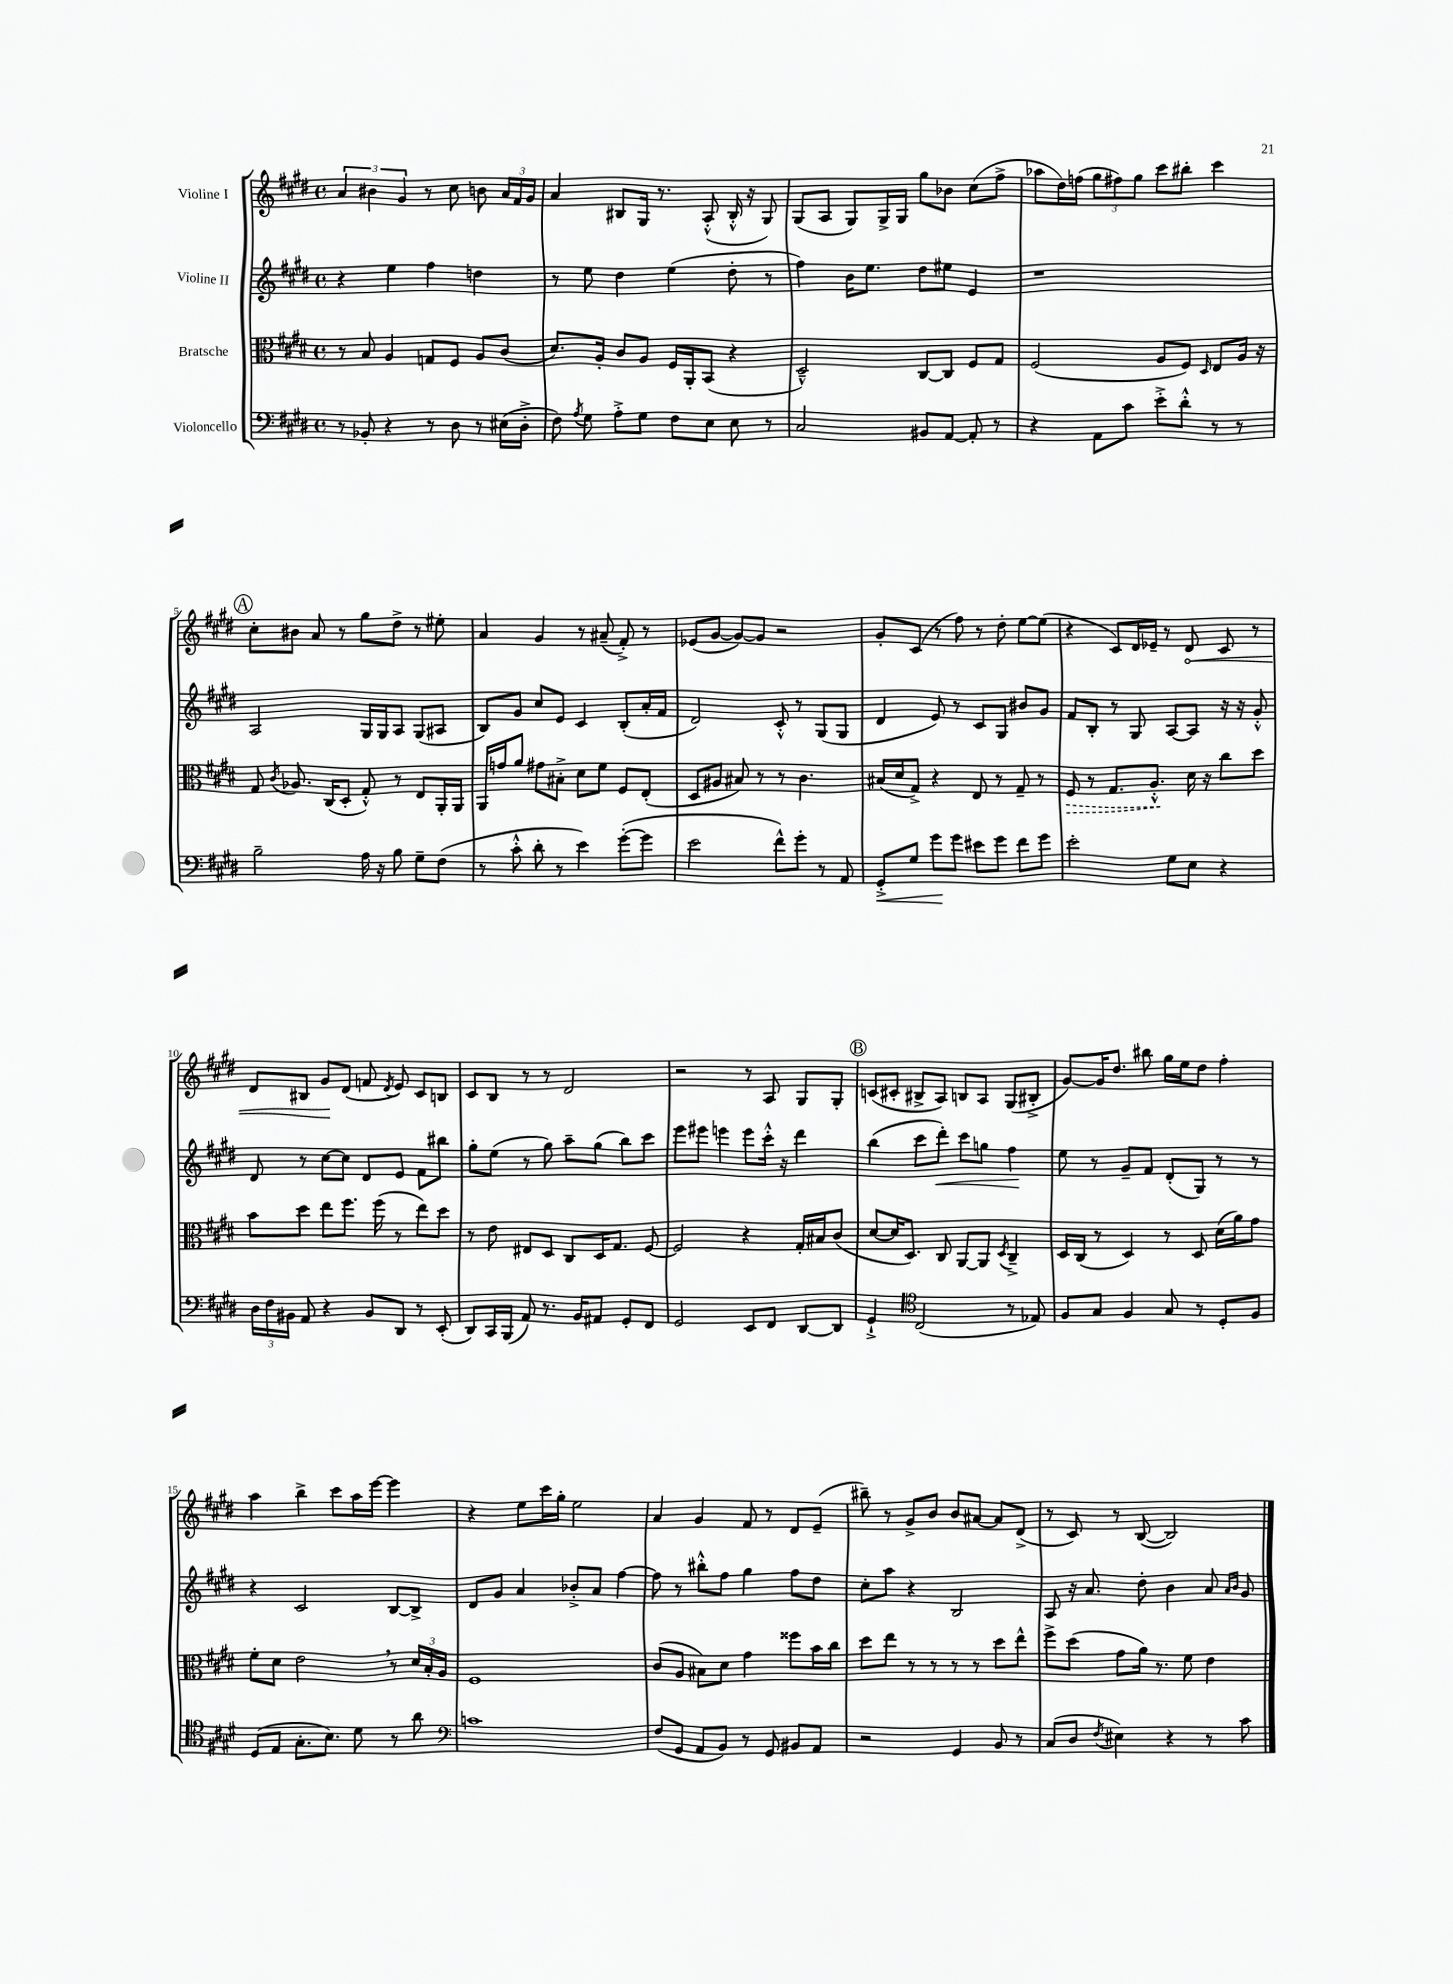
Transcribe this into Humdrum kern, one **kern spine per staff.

**kern	**dynam	**kern	**dynam	**kern	**dynam	**kern	**dynam
*part4	*part4	*part3	*part3	*part2	*part2	*part1	*part1
*staff4	*staff4	*staff3	*staff3	*staff2	*staff2	*staff1	*staff1
*I"Violoncello	*	*I"Bratsche	*	*I"Violine II	*	*I"Violine I	*
*clefF4	*	*clefC3	*	*clefG2	*	*clefG2	*
*k[f#c#g#d#]	*	*k[f#c#g#d#]	*	*k[f#c#g#d#]	*	*k[f#c#g#d#]	*
*M4/4	*	*M4/4	*	*M4/4	*	*M4/4	*
*met(c)	*	*met(c)	*	*met(c)	*	*met(c)	*
=1	=1	=1	=1	=1	=1	=1	=1
8r	.	8r	.	4r	.	6a/	.
8BB-X'/	.	8B/	.	.	.	.	.
.	.	.	.	.	.	6b#X\	.
4r	.	4A/	.	4ee\	.	.	.
.	.	.	.	.	.	6g#/	.
8r	.	8Gn/L	.	4ff#\	.	8r	.
8D#\	.	8F#/J	.	.	.	8cc#\	.
8r	.	8A/L	.	4ddn\	.	8bn\	.
(16E#X\LL	.	(8c#/J	.	.	.	24a/LL	.
.	.	.	.	.	.	24f#/	.
16D#'^\JJ	.	.	.	.	.	.	.
.	.	.	.	.	.	24g#/JJ	.
=2	=2	=2	=2	=2	=2	=2	=2
8F#\)	.	8.d#/L)	.	8r	.	4a/	.
8qA/	.	.	.	.	.	.	.
8G#\	.	.	.	8ee\	.	.	.
.	.	16A'/Jk	.	.	.	.	.
8A'^\L	.	8c#/L	.	4dd#\	.	8B#X/L	.
8G#\J	.	8A/J	.	.	.	16G#/Jk	.
.	.	.	.	.	.	8.r	.
8F#\L	.	16F#/LL	.	(4ee\	.	.	.
.	.	16AA'/J	.	.	.	.	.
8E\J	.	(8BB/J	.	.	.	(8A'^^/	.
8E\	.	4r	.	8dd#'\	.	16B#'^^/	.
.	.	.	.	.	.	16r	.
8r	.	.	.	8r	.	8G#/)	.
=3	=3	=3	=3	=3	=3	=3	=3
2C#/	.	2D#~^^/)	.	4ff#\)	.	(8G#/L	.
.	.	.	.	.	.	8A/J	.
.	.	.	.	16b\KL	.	8G#/L)	.
.	.	.	.	8.ee\J	.	.	.
.	.	.	.	.	.	16G#^/L	.
.	.	.	.	.	.	16G#/JJ	.
8BB#X/L	.	[8C#/L	.	8dd#\L	.	8gg#\L	.
[8AA/J	.	8C#/J]	.	8ee#X\J	.	8b-X\J	.
8AA'/]	.	8F#/L	.	4e/	.	(8cc#\L	.
8r	.	8G#/J	.	.	.	8ff#^\J	.
=4	=4	=4	=4	=4	=4	=4	=4
4r	.	(2F#/	.	1r	.	8aa-X\L	.
.	.	.	.	.	.	16dd#\L)	.
.	.	.	.	.	.	(16ffn\JJ	.
8AA\L	.	.	.	.	.	12gg#\L	.
.	.	.	.	.	.	12ff#X\)	.
8c#\J	.	.	.	.	.	.	.
.	.	.	.	.	.	12gg#\J	.
8e'^\L	.	8A/L	.	.	.	8ccc#\L	.
8d#'^^\J	.	8F#/J)	.	.	.	8bb#X'\J	.
.	.	16qqD#/	.	.	.	.	.
8r	.	8E/L	.	.	.	4ccc#\	.
8r	.	16A/Jk	.	.	.	.	.
.	.	16r	.	.	.	.	.
!!LO:LB:g=z
!!LO:REH:place=s1:t=A
=5	=5	=5	=5	=5	=5	=5	=5
2B~\	.	8G#/	.	2A/	.	8cc#'\L	.
.	.	8qc#/	.	.	.	.	.
.	.	8.A-X/	.	.	.	8b#X\J	.
.	.	.	.	.	.	8a/	.
.	.	(16C#/KL	.	.	.	.	.
.	.	8D#'/J	.	.	.	8r	.
16A\	.	8G#'^^/)	.	16G#/LL	.	8gg#\L	.
16r	.	.	.	16G#/J	.	.	.
8B\	.	8r	.	8A/J	.	8dd#^\J	.
8G#~\L	.	8E/L	.	(8G#/L	.	8r	.
(8F#\J	.	16AA'/L	.	8A#X/J	.	8ee#X'\	.
.	.	16AA/JJ	.	.	.	.	.
=6	=6	=6	=6	=6	=6	=6	=6
8r	.	16AA/LL	.	8B/L)	.	4a/	.
.	.	16gn/J	.	.	.	.	.
8c#'^^\	.	8a/J	.	8g#/J	.	.	.
8d#'\	.	8g#X\L	.	8cc#/L	.	4g#/	.
8r	.	8B#X'^\J	.	8e/J	.	.	.
4e\)	.	8d#\L	.	4c#/	.	8r	.
.	.	8f#\J	.	.	.	(8a#X~/	.
([8g#'\L	.	8F#/L	.	(8B'/L	.	8f#'^/)	.
8g#\J]	.	(8E'/J	.	16a'/L	.	8r	.
.	.	.	.	16f#/JJ	.	.	.
=7	=7	=7	=7	=7	=7	=7	=7
2e\	.	8D#/L	.	2d#/)	.	(8e-X/L	.
.	.	8A#X/J	.	.	.	[8g#/J	.
.	.	8B#X/)	.	.	.	8g#/L_)	.
.	.	8r	.	.	.	8g#/J]	.
8f#^^\L)	.	8r	.	8c#'^^/	.	2r	.
8g#'\J	.	4.c#\	.	8r	.	.	.
8r	.	.	.	(8G#/L	.	.	.
8AA/	.	.	.	8G#/J	.	.	.
=8	=8	=8	=8	=8	=8	=8	=8
!	!LO:HP:b	!	!	!	!	!	!
8GG#'^/L	<	(16B#X/LL	.	4d#/	.	8g#'/L	.
.	.	16d#/J	.	.	.	.	.
8G#/J	.	8G#^/J)	.	.	.	(8c#/J	.
8g#\L	.	4r	.	8e/)	.	8r	.
8g#\J	[	.	.	8r	.	8ff#\)	.
8e#X\L	.	8E/	.	8c#/L	.	8r	.
8g#\J	.	8r	.	8G#/J	.	8dd#'\	.
8f#\L	.	8G#~/	.	8b#X/L	.	[8ee\L	.
8g#\J	.	8r	.	8g#/J	.	(8ee\J]	.
=9	=9	=9	=9	=9	=9	=9	=9
!	!	!	!LO:HP:b	!	!	!	!
2e'\	.	8F#/	>	8f#/L	.	4r	.
.	.	8r	.	8B'/J	.	.	.
.	.	8.G#/L	.	8r	.	8c#/L)	.
.	.	.	.	8G#/	.	16d#/L	.
.	.	8.A'^^/J	.	.	.	16e-X~/JJ	.
8G#\L	.	.	.	[8A/L	.	8r	.
!	!	!	!	!	!	!	!LO:HP:b
8E\J	.	16d#\	]	8A/J]	.	8d#/	<
.	.	16r	.	.	.	.	.
4r	.	8cc#\L	.	16r	.	8c#/	.
.	.	.	.	16r	.	.	.
.	.	8dd#\J	.	8g#'^^/	.	8r	.
!!LO:LB:g=z
=10	=10	=10	=10	=10	=10	=10	=10
24D#\LL	.	8b\L	.	8d#/	.	8d#/L	.
24F#\	.	.	.	.	.	.	.
24BB#X\JJ	.	.	.	.	.	.	.
8AA/	.	8dd#\J	.	8r	.	8B#X/J	.
4r	.	8ee\L	.	[8cc#\L	.	8g#/L	.
.	.	8.ff#\J	.	8cc#\J]	.	(8d#/J	[
8BB#/L	.	.	.	8d#/L	.	8fn/	.
.	.	(16ff#\	.	.	.	.	.
.	.	.	.	.	.	8qd#/	.
8DD#/J	.	8r	.	8e/J	.	8e/)	.
8r	.	8ee\L)	.	8f#\L	.	8c#/L	.
(8EE'/	.	8dd#\J	.	8bb#X\J	.	8Bn/J	.
=11	=11	=11	=11	=11	=11	=11	=11
8DD#/L)	.	8r	.	8gg#'\L	.	8c#/L	.
16CC#/L	.	8e\	.	(8ee\J	.	8B/J	.
(16BBB/JJ	.	.	.	.	.	.	.
8AA/)	.	8E#X/L	.	8r	.	8r	.
8.r	.	8D#/J	.	8gg#\)	.	8r	.
.	.	8C#/L	.	8aa~\L	.	2d#/	.
16BB/KL	.	.	.	.	.	.	.
8AA#X/J	.	16D#/K	.	(8gg#\J	.	.	.
.	.	8.G#/J	.	.	.	.	.
8GG#'/L	.	.	.	8bb\L)	.	.	.
8FF#/J	.	[8F#/	.	8ccc#\J	.	.	.
=12	=12	=12	=12	=12	=12	=12	=12
2GG#/	.	2F#/]	.	8eee\L	.	2r	.
.	.	.	.	8eee#X\J	.	.	.
.	.	.	.	4eeen\	.	.	.
8EE/L	.	4r	.	8eee\L	.	8r	.
8FF#/J	.	.	.	16ccc#'^^\Jk	.	8A/	.
.	.	.	.	16r	.	.	.
[8DD#/L	.	16G#'/LL	.	4ddd#\	.	8G#/L	.
.	.	16B#X/J	.	.	.	.	.
8DD#/J]	.	(8c#/J	.	.	.	8G#'/J	.
!!LO:REH:place=s1:t=B
=13	=13	=13	=13	=13	=13	=13	=13
4GG#`^/	.	[8d#/L	.	(4bb\	.	(8cn/L	.
.	.	16d#/K]	.	.	.	8c#X'/J	.
.	.	8.D#/J)	.	.	.	.	.
*clefC4	*	*	*	*	*	*	*
(2C#/	.	.	.	8ccc#\L	.	8B#X^/L	.
!	!	!	!	!	!LO:HP:b	!	!
.	.	8C#/	.	8ddd#'\J)	<	8A/J)	.
.	.	[8AA/L	.	8ccc#\L	.	8Bn/L	.
.	.	8AA/J]	.	8ggn\J	.	8A/J	.
.	.	8qD#/	.	.	.	.	.
8r	.	4C#~^/	.	4ff#\	.	(8G#/L	.
8E-X/)	.	.	.	.	.	8B#X'^/J	.
.	.	.	.	.	[	.	.
=14	=14	=14	=14	=14	=14	=14	=14
8F#/L	.	16D#/LL	.	8ee\	.	[8g#/L)	.
.	.	(16C#/JJ	.	.	.	.	.
8G#/J	.	8r	.	8r	.	16g#/K]	.
.	.	.	.	.	.	8.dd#/J	.
4F#/	.	4D#/)	.	8g#~/L	.	.	.
.	.	.	.	8f#/J	.	8bb#X\	.
8G#/	.	8r	.	(8d#'/L	.	16gg#\LL	.
.	.	.	.	.	.	16ee\J	.
8r	.	8D#/	.	8G#/J)	.	8dd#\J	.
8D#'/L	.	(16d#\LL	.	8r	.	4ff#'\	.
.	.	16a\J)	.	.	.	.	.
8F#/J	.	8g#\J	.	8r	.	.	.
!!LO:LB:g=z
=15	=15	=15	=15	=15	=15	=15	=15
(8D#/L	.	8f#'\L	.	4r	.	4aa\	.
8E/J	.	8d#\J	.	.	.	.	.
8.G#'\L	.	2e,\	.	2c#/	.	4bb^\	.
8.B\J)	.	.	.	.	.	.	.
.	.	.	.	.	.	8ccc#\L	.
8d#\	.	.	.	.	.	16aa\L	.
.	.	.	.	.	.	[16eee\JJ	.
8r	.	8r	.	[8B/L	.	4eee\]	.
8a\	.	24d#/LL	.	8B^/J]	.	.	.
.	.	24B'/	.	.	.	.	.
.	.	24A/JJ	.	.	.	.	.
=16	=16	=16	=16	=16	=16	=16	=16
*clefF4	*	*	*	*	*	*	*
1cn	.	1F#	.	8d#/L	.	4r	.
.	.	.	.	8g#/J	.	.	.
.	.	.	.	4a/	.	8ee\L	.
.	.	.	.	.	.	16ccc#\L	.
.	.	.	.	.	.	16gg#'\JJ	.
.	.	.	.	8b-X'^/L	.	2ee\	.
.	.	.	.	8a/J	.	.	.
.	.	.	.	[4ff#\	.	.	.
=17	=17	=17	=17	=17	=17	=17	=17
(8F#/L	.	(8c#/L	.	8ff#\]	.	4a/	.
8GG#/J	.	8A/J	.	8r	.	.	.
8AA/L	.	8B#X\L)	.	8bb#X'^^\L	.	4g#/	.
8BB/J)	.	8d#\J	.	8ff#\J	.	.	.
8r	.	4g#\	.	4gg#\	.	8f#/	.
8GG#/	.	.	.	.	.	8r	.
8BB#X/L	.	8ff##X\L	.	8ff#\L	.	8d#/L	.
8AA/J	.	16b\L	.	8dd#\J	.	(8e~/J	.
.	.	16cc#\JJ	.	.	.	.	.
=18	=18	=18	=18	=18	=18	=18	=18
2r	.	8dd#\L	.	8cc#'\L	.	8bb#X~\)	.
.	.	8ee\J	.	8aa\J	.	8r	.
.	.	8r	.	4r	.	8g#^/L	.
.	.	8r	.	.	.	8b/J	.
4GG#/	.	8r	.	2B/	.	8b/L	.
.	.	8r	.	.	.	[8a#X/J	.
8BB/	.	8dd#\L	.	.	.	8a#/L]	.
8r	.	8ee^^\J	.	.	.	(8d#^/J	.
=19	=19	=19	=19	=19	=19	=19	=19
(8C#/L	.	8ff#^\L	.	8A/	.	8r	.
8D#/J	.	(8dd#\J	.	16r	.	8c#/)	.
.	.	.	.	8.a/	.	.	.
8qF#/	.	.	.	.	.	.	.
4E#X\)	.	8g#\L	.	.	.	8r	.
.	.	16a\Jk)	.	8dd#'\	.	([8B/	.
.	.	8.r	.	.	.	.	.
4r	.	.	.	4b\	.	2B/])	.
.	.	8f#\	.	.	.	.	.
8r	.	4e\	.	8a/	.	.	.
.	.	.	.	16qqa/LL	.	.	.
.	.	.	.	16qqb/JJ	.	.	.
8c#\	.	.	.	8g#/	.	.	.
==	==	==	==	==	==	==	==
*-	*-	*-	*-	*-	*-	*-	*-
